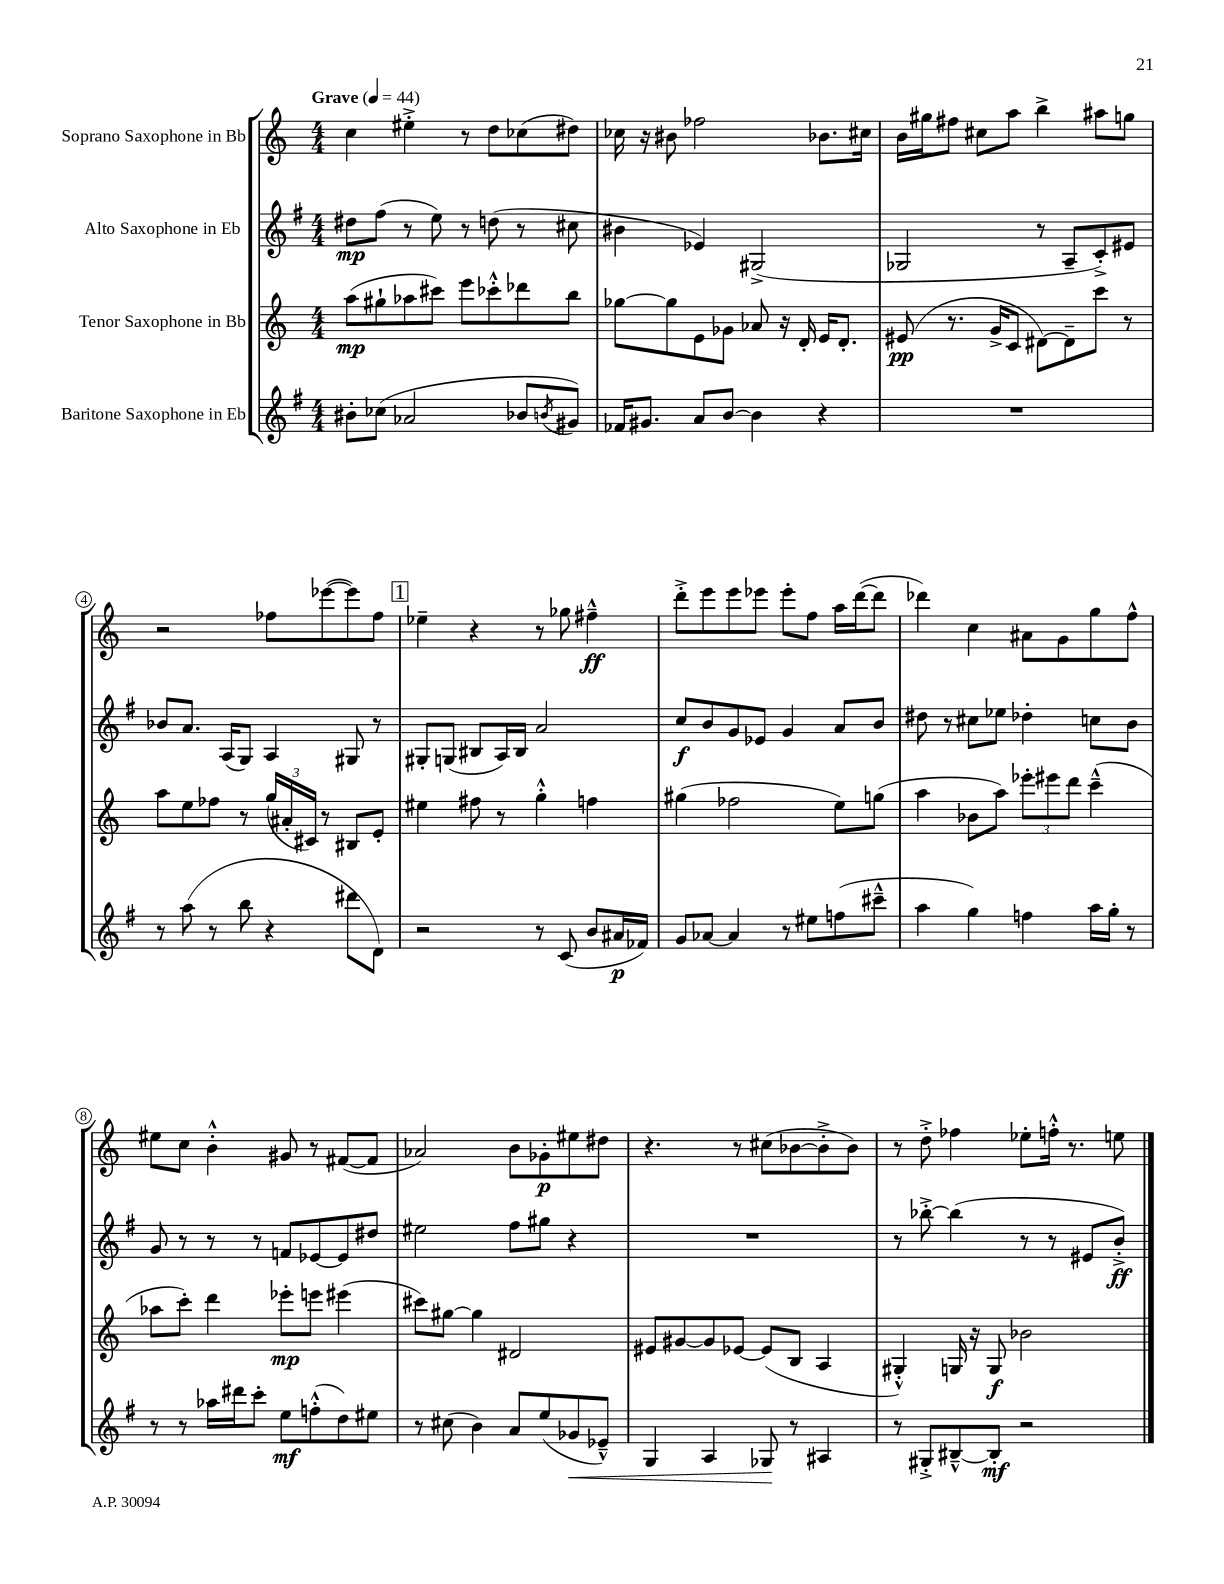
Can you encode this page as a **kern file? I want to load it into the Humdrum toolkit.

**kern	**dynam	**kern	**dynam	**kern	**dynam	**kern	**dynam
*part4	*part4	*part3	*part3	*part2	*part2	*part1	*part1
*staff4	*staff4	*staff3	*staff3	*staff2	*staff2	*staff1	*staff1
*I"Baritone Saxophone in Eb	*	*I"Tenor Saxophone in Bb	*	*I"Alto Saxophone in Eb	*	*I"Soprano Saxophone in Bb	*
*clefG2	*	*clefG2	*	*clefG2	*	*clefG2	*
*k[f#]	*	*k[]	*	*k[f#]	*	*k[]	*
*M4/4	*	*M4/4	*	*M4/4	*	*M4/4	*
*MM44	*	*MM44	*	*MM44	*	*MM44	*
=1	=1	=1	=1	=1	=1	=1	=1
!	!	!	!	!	!	!LO:TX:a:B:t=Grave	!
8b#X'\L	.	(8aa\L	mp	8dd#X\L	mp	4cc\	.
(8cc-X\J	.	8gg#X`\	.	(8ff#\J	.	.	.
2a-X/	.	8aa-X\	.	8r	.	4ee#X'^\	.
.	.	8ccc#X\J)	.	8ee\)	.	.	.
.	.	8eee\L	.	8r	.	8r	.
.	.	8ccc-X'^^\	.	(8ddn\	.	8dd\L	.
8b-X/L	.	8ddd-X\	.	8r	.	(8cc-X\	.
8qbn/	.	.	.	.	.	.	.
8g#X/J)	.	8bb\J	.	8cc#X\	.	8dd#X\J)	.
=2	=2	=2	=2	=2	=2	=2	=2
16f-X/KL	.	[8gg-X\L	.	4b#X\	.	16cc-X\	.
8.g#X/J	.	.	.	.	.	16r	.
.	.	8gg-\]	.	.	.	8b#X\	.
8a/L	.	8e\	.	4e-X/)	.	2ff-X\	.
[8b/J	.	8g-X\J	.	.	.	.	.
4b\]	.	8a-X/	.	(2G#X^/	.	.	.
.	.	16r	.	.	.	.	.
.	.	16d'/	.	.	.	.	.
4r	.	16e/KL	.	.	.	8.b-X\L	.
.	.	8.d'/J	.	.	.	.	.
.	.	.	.	.	.	16cc#X\Jk	.
=3	=3	=3	=3	=3	=3	=3	=3
1r	.	(8e#X/	pp	2G-X/	.	16b\LL	.
.	.	.	.	.	.	16gg#X\J	.
.	.	8.r	.	.	.	8ff#X\J	.
.	.	.	.	.	.	8cc#X\L	.
.	.	16g^/KL	.	.	.	.	.
.	.	8c/J	.	.	.	8aa\J	.
.	.	[8d#X\L)	.	8r	.	4bb^\	.
.	.	8d#~\]	.	8A~/L	.	.	.
.	.	8ccc\J	.	8c'^/)	.	8aa#X\L	.
.	.	8r	.	8e#X/J	.	8ggn\J	.
!!LO:LB:g=z
=4	=4	=4	=4	=4	=4	=4	=4
8r	.	8aa\L	.	8b-X/L	.	2r	.
(8aa\	.	8ee\	.	8.a/J	.	.	.
8r	.	8ff-X\J	.	.	.	.	.
.	.	.	.	(16A/KL	.	.	.
8bb\	.	8r	.	8G/J)	.	.	.
4r	.	(24gg/LL	.	4A/	.	8ff-X\L	.
.	.	24a#X'/	.	.	.	.	.
.	.	24c#X/JJ)	.	.	.	.	.
.	.	8r	.	.	.	([8eee-X\	.
8ddd#X\L	.	8B#X/L	.	8G#X/	.	8eee-\])	.
8d\J)	.	8e'/J	.	8r	.	8ff-\J	.
!!LO:REH:place=s1:t=1
=5	=5	=5	=5	=5	=5	=5	=5
2r	.	4ee#X\	.	8G#X'/L	.	4ee-X~\	.
.	.	.	.	(8Gn/J	.	.	.
.	.	8ff#X\	.	8B#X/L	.	4r	.
.	.	8r	.	16A/L)	.	.	.
.	.	.	.	16B#/JJ	.	.	.
8r	.	4gg'^^\	.	2a/	.	8r	.
(8c/	.	.	.	.	.	8gg-X\	.
8b/L	.	4ffn\	.	.	.	4ff#X~^^\	ff
16a#X/L	p	.	.	.	.	.	.
16f-X/JJ)	.	.	.	.	.	.	.
=6	=6	=6	=6	=6	=6	=6	=6
8g/L	.	(4gg#X\	.	8cc/L	f	8ddd'^\L	.
[8a-X/J	.	.	.	8b/	.	8eee\	.
4a-/]	.	2ff-X\	.	8g/	.	8eee\	.
.	.	.	.	8e-X/J	.	8eee-X\J	.
8r	.	.	.	4g/	.	8eee-'\L	.
8ee#X\L	.	.	.	.	.	8ff\J	.
(8ffn\	.	8ee\L)	.	8a/L	.	16aa\LL	.
.	.	.	.	.	.	([16ddd\J	.
8ccc#X~^^\J	.	(8ggn\J	.	8b/J	.	8ddd\J]	.
=7	=7	=7	=7	=7	=7	=7	=7
4aa\	.	4aa\	.	8dd#X\	.	4ddd-X\)	.
.	.	.	.	8r	.	.	.
4gg\)	.	8b-X\L	.	8cc#X\L	.	4cc\	.
.	.	8aa\J)	.	8ee-X\J	.	.	.
4ffn\	.	12eee-X'\L	.	4dd-X'\	.	8a#X\L	.
.	.	12eee#X\	.	.	.	.	.
.	.	.	.	.	.	8g\	.
.	.	12ddd\J	.	.	.	.	.
16aa\LL	.	(4ccc~^^\	.	8ccn\L	.	8gg\	.
16gg'\JJ	.	.	.	.	.	.	.
8r	.	.	.	8b\J	.	8ff^^\J	.
!!LO:LB:g=z
=8	=8	=8	=8	=8	=8	=8	=8
8r	.	8aa-X\L	.	8g/	.	8ee#X\L	.
8r	.	8ccc'\J)	.	8r	.	8cc\J	.
16aa-X\LL	.	4ddd\	.	8r	.	4b'^^\	.
16ddd#X\J	.	.	.	.	.	.	.
8ccc'\J	.	.	.	8r	.	.	.
8ee\L	mf	8eee-X'\L	mp	8fn/L	.	8g#X/	.
(8ffn'^^\	.	8eeen\J	.	[8e-X/	.	8r	.
8dd\)	.	(4eee#X\	.	8e-/]	.	([8f#X/L	.
8ee#X\J	.	.	.	8dd#X/J	.	8f#/J]	.
=9	=9	=9	=9	=9	=9	=9	=9
8r	.	8ccc#X\L)	.	2ee#X\	.	2a-X/)	.
(8cc#X\	.	[8gg#X\J	.	.	.	.	.
4b\)	.	4gg#\]	.	.	.	.	.
8a/L	.	2d#X/	.	8ff#\L	.	8b\L	.
(8ee/	.	.	.	8gg#X\J	.	8g-X'\	p
!	!LO:HP:b	!	!	!	!	!	!
8g-X/	<	.	.	4r	.	8ee#X\	.
8e-X~^^/J)	.	.	.	.	.	8dd#X\J	.
=10	=10	=10	=10	=10	=10	=10	=10
4G/	.	8e#X/L	.	1r	.	4.r	.
.	.	[8g#X/	.	.	.	.	.
4A/	.	8g#/]	.	.	.	.	.
.	.	[8e-X/J	.	.	.	8r	.
8G-X/	.	(8e-/L]	.	.	.	(8cc#X\L	.
8r	[	8B/J	.	.	.	[8b-X\	.
4A#X/	.	4A/	.	.	.	8b-'^\]	.
.	.	.	.	.	.	8b-\J)	.
=11	=11	=11	=11	=11	=11	=11	=11
8r	.	4G#X'^^/)	.	8r	.	8r	.
8G#X'^/L	.	.	.	[8bb-X'^\	.	8dd'^\	.
[8B#X~^^/	.	16Gn/	.	(4bb-\]	.	4ff-X\	.
.	.	16r	.	.	.	.	.
8B#'/J]	mf	8G/	f	.	.	.	.
2r	.	2b-X\	.	8r	.	8ee-X'\L	.
.	.	.	.	8r	.	16ffn'^^\Jk	.
.	.	.	.	.	.	8.r	.
.	.	.	.	8e#X/L	.	.	.
.	.	.	.	8b'^/J)	ff	8een\	.
==	==	==	==	==	==	==	==
*-	*-	*-	*-	*-	*-	*-	*-
